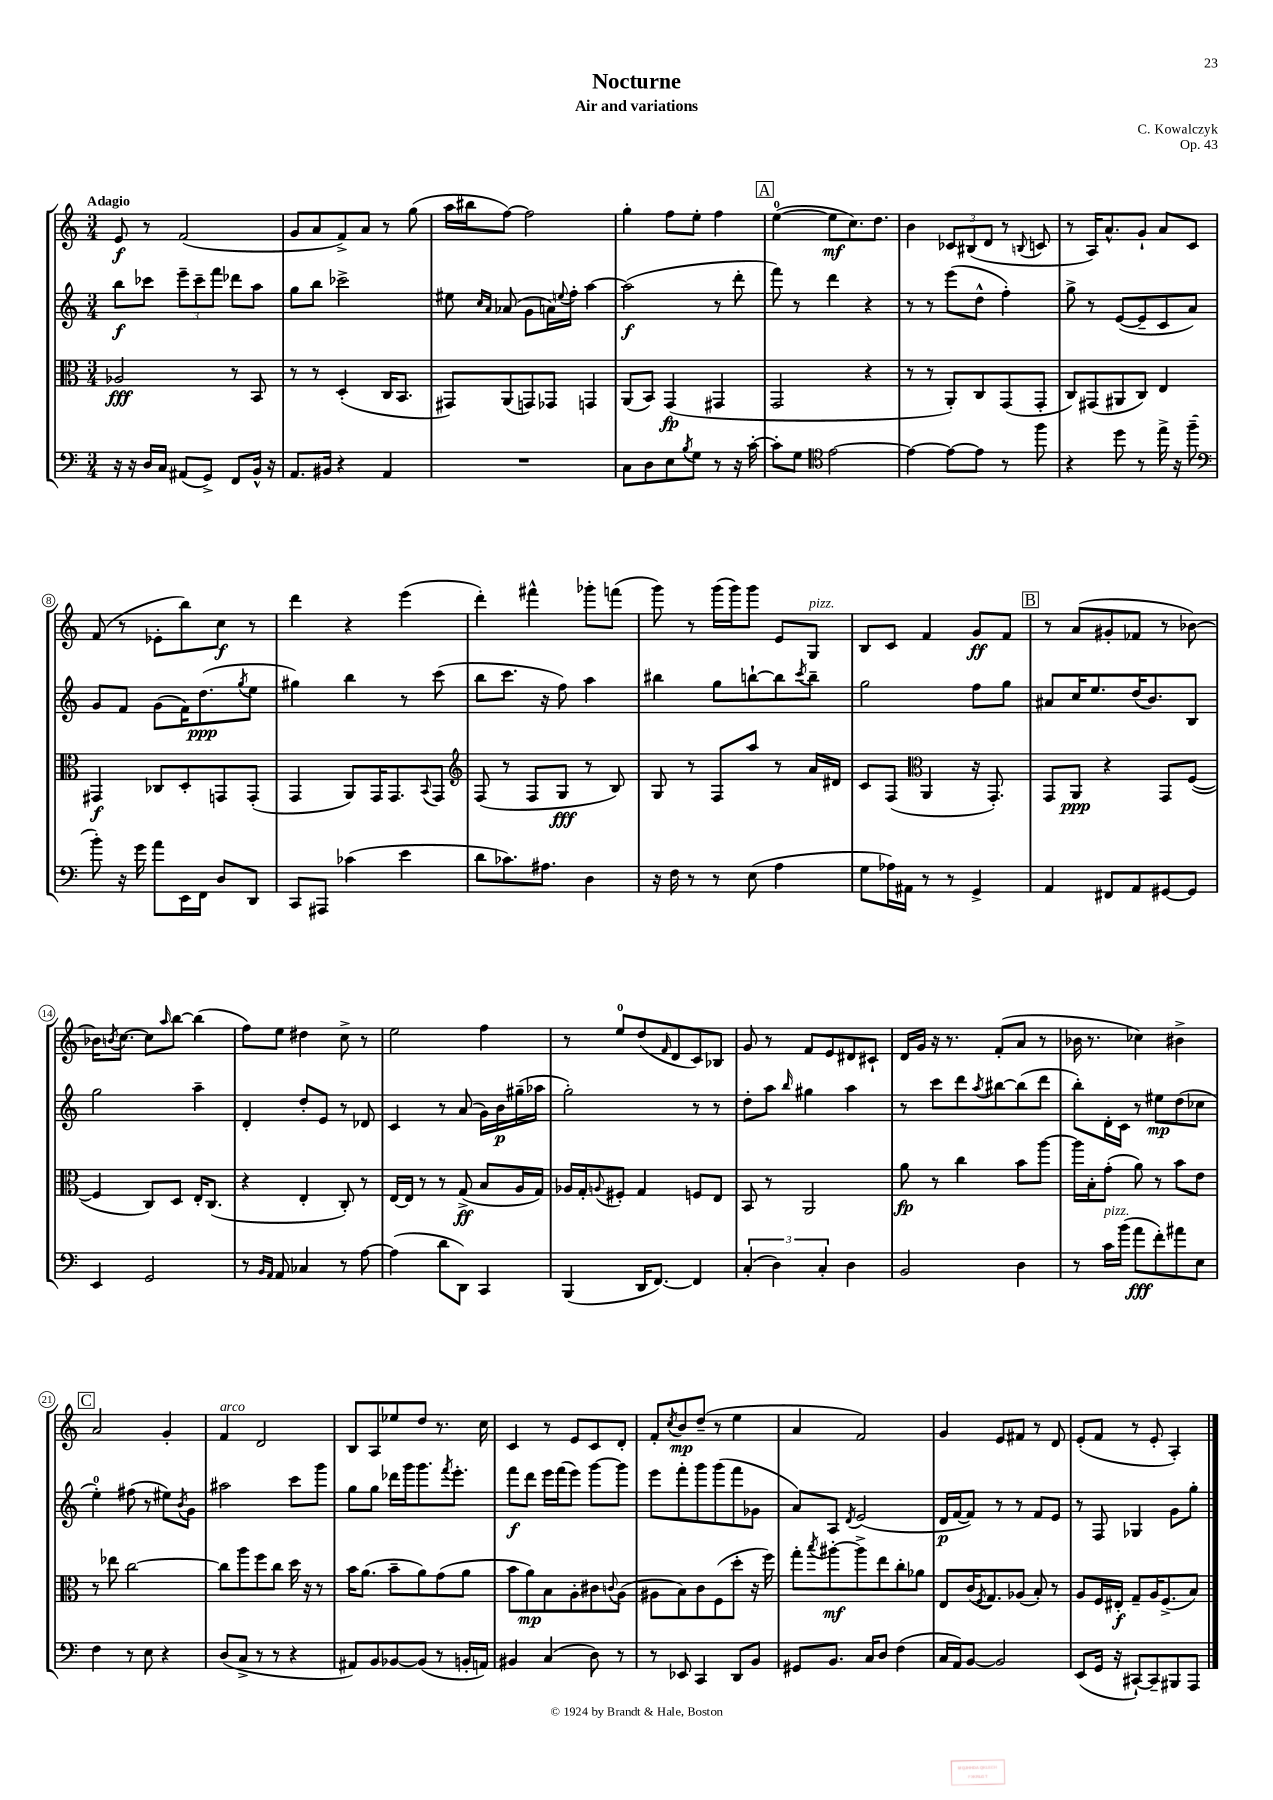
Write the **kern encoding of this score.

**kern	**kern	**kern	**kern
*staff4	*staff3	*staff2	*staff1
*clefF4	*clefC3	*clefG2	*clefG2
*k[]	*k[]	*k[]	*k[]
*M3/4	*M3/4	*M3/4	*M3/4
16r	2A-	8bb	8e
16r	.	.	.
16D	.	8ccc-	8r
16C	.	.	.
(8AA#	.	12eee~	(2f
.	.	12ccc-~	.
8GG^)	.	.	.
.	.	12fff	.
8FF	8r	8ddd-	.
16BB^^	8BB	8aa	.
16r	.	.	.
=	=	=	=
8.AA	8r	8gg	8g
.	8r	8bb	8a
16BB#	.	.	.
4r	(4D'	2ccc-^	8f^)
.	.	.	8a
4AA	16C	.	8r
.	8.BB	.	.
.	.	.	(8gg
=	=	=	=
2.r	8GG#)	8ee#	16aa
.	.	.	16bb#
.	.	16qqcc	.
.	.	16qqa	.
.	(8AA	(8a-	[8ff)
.	8GG)	8g	2ff]
.	8GG-	16a)	.
.	.	8qqee	.
.	.	16ff'	.
.	4GG	[4aa	.
=	=	=	=
8C	(8AA	(2aa]	4gg'
8D	8BB)	.	.
8E	(4GG	.	8ff
8qB	.	.	.
8G	.	.	8ee'
8r	4GG#	8r	4ff
16r	.	8ddd'	.
[16c'	.	.	.
=	=	=	=
8c']	2GG	8fff)	([4ee
8G	.	8r	.
*clefC4	*	*	*
[2e	.	4ddd	8ee]
.	.	.	8.cc)
.	4r	4r	.
.	.	.	8.dd
=	=	=	=
4e_	8r	8r	4b
.	8r	8r	.
8e_	8AA')	(8eee	12c-
.	.	.	(12B#
8e]	8C	8dd^^	.
.	.	.	12d
8r	(8GG	4ff')	8r
.	.	.	8qqB
8ff	8GG'	.	8c
=	=	=	=
4r	8C)	8gg^	8r
.	(8GG#	8r	16A)
.	.	.	8.a^^
8dd	8AA#	([8e	.
8r	8C)	8e~]	8g`
16ee^	4E	8c	8a
16r	.	.	.
(8ff~	.	8a)	8c
=	=	=	=
*clefF4	*	*	*
8b')	4GG#	8g	(8f
16r	.	8f	8r
16g	.	.	.
8a	8C-	(8g	8e-'
16EE	8D'	16f)	8bb)
16FF	.	(8.dd	.
8D	8GG	.	8cc
.	.	8qgg	.
8DD	(8GG'	8ee	8r
=	=	=	=
8CC	4GG	4gg#)	4ddd
8AAA#	.	.	.
(4c-	8AA)	4bb	4r
.	16GG	.	.
.	8.GG	.	.
4e	.	8r	(4eee
.	8qqBB	.	.
.	8GG	(8ccc	.
=	=	=	=
*	*clefG2	*	*
8d	(8F	8bb	4ddd')
8.c-)	8r	8.ccc	.
.	8F	.	4fff#^^
8.A#	.	16r	.
.	8G	8ff)	.
4D	8r	4aa	8ggg-'
.	8B)	.	(8fff
=	=	=	=
16r	8G	4bb#	8ggg)
16F	.	.	.
8r	8r	.	8r
8r	8F	8gg	(16ggg
.	.	.	16ggg)
(8E	8aa	[8bb`	8ggg
4A	8r	8bb]	8e
.	.	8qccc	.
.	16a	8bb~	8G
.	16d#	.	.
=	=	=	=
8G	8c	2gg	8B
16A-)	(8F	.	8c
16AA#	.	.	.
*	*clefC3	*	*
8r	4AA	.	4f
8r	.	.	.
4GG^	16r	8ff	8g
.	8.GG')	.	.
.	.	8gg	8f
=	=	=	=
4AA	8GG	8a#	8r
.	8AA	16cc	(8a
.	.	8.ee	.
8FF#	4r	.	8g#'
8AA	.	(16dd	8f-
.	.	8.b)	.
[8GG#	8GG	.	8r
8GG#]	([8F	8B	[8b-)
=	=	=	=
4EE	4F]	2gg	16b-]
.	.	.	8qb
.	.	.	[8.cc
2GG	8C)	.	8cc]
.	.	.	16qqaa
.	8D	.	[8bb
.	16E'	4aa~	(4bb]
.	(8.C	.	.
=	=	=	=
8r	4r	4d'	8ff)
16qqBB	.	.	.
16qqAA	.	.	.
8AA	.	.	8ee
4C-	4E'	8dd'	4dd#
.	.	8e	.
8r	8C')	8r	8cc^
[8A	8r	8d-	8r
=	=	=	=
(4A]	[16E	4c	2ee
.	16E]	.	.
.	8r	.	.
8d	8r	8r	.
8DD)	(8G^	(8a	.
4CC	8B	16g)	4ff
.	.	16b	.
.	16A	(16gg#~	.
.	16G)	16aa-	.
=	=	=	=
(4BBB	16A-	2gg')	8r
.	16G'	.	.
.	8qqA	.	.
.	8F#'	.	8ee
16DD	4G	.	(8dd
[8.FF)	.	.	.
.	.	.	16qqf
.	.	.	8d
4FF]	8F	8r	8c)
.	8E	8r	8B-
=	=	=	=
(6C'	8BB	8dd'	8g
.	8r	8aa	8r
6D)	.	.	.
.	.	16qqbb	.
.	2AA	4gg#	8f
6C'	.	.	.
.	.	.	8e
4D	.	4aa	8d#
.	.	.	8c#`
=	=	=	=
2BB	8a	8r	16d
.	.	.	16g
.	8r	8ccc	16r
.	.	.	8.r
.	4cc	8ddd	.
.	.	8qaa	.
.	.	[8bb#	(8f'
4D	8b	(8bb#]	8a
.	[8aa	8ddd	8r
=	=	=	=
8r	16aa]	8bb')	16b-
.	16B'	.	8.r
16c	(8g'	16d'	.
(16b	.	16c	.
8a	8a)	8r	4cc-)
8f')	8r	8ee#	.
8a#	8b	(8dd	4b#^
8E	8e	8cc-	.
=	=	=	=
4F	8r	4ee')	2a
.	8ee-	.	.
8r	[2cc	(8ff#	.
8E	.	8r	.
4r	.	8ee#)	4g'
.	.	8qb	.
.	.	8g	.
=	=	=	=
(8D	8cc]	2aa#	4f
8C^	8aa	.	.
8r	8ff	.	2d
8r	8cc	.	.
4r	16dd	8ccc	.
.	16r	.	.
.	8r	8ggg	.
=	=	=	=
8AA#)	16b	8gg	8B
.	(8.a	.	.
8BB	.	8gg	8A
[8BB-	8b~	16ddd-	8ee-
.	.	16ggg	.
(8BB-]	8a)	8.ggg	8dd
8r	(8g	.	8.r
.	.	8qfff	.
.	.	8.eee'	.
16BB'	8a	.	.
16AA)	.	.	16cc
=	=	=	=
4BB#	8b	8fff	4c
.	8a)	8ddd	.
(4C	8B	16eee	8r
.	.	(16fff	.
.	8A'	8eee)	8e
8D)	8c#	[8ggg	8c
.	8qqc	.	.
8r	(8A	8ggg]	8d'
=	=	=	=
8r	8A#	8eee	8f'
.	.	.	8qcc
8EE-	8B)	8fff'	8b
4CC	8c	8ggg	(8dd~
.	(8F	(8ggg	8r
8DD	8dd'	8fff	4ee
8BB	16r	8g-	.
.	16ff)	.	.
=	=	=	=
8GG#	8gg'	8a)	4a
.	8qbb	.	.
8.BB	[8aa#'	8A	.
.	.	8qd	.
.	8aa#^]	(2e	2f)
16C	.	.	.
8D	8ee	.	.
(4F	8cc'	.	.
.	8a-	.	.
=	=	=	=
16C	8E	16d	4g
16AA)	.	[16f	.
[8BB	(16c	8f])	.
.	8qF	.	.
.	8.G)	.	.
2BB]	.	8r	8e
.	(8A-	8r	8f#
.	8B')	8f	8r
.	8r	8e	8d
=	=	=	=
(8EE	8A	8r	(8e'
16GG	16F	8F	8f
16r	16E#'	.	.
[8CC#`)	8G~	4G-	8r
8CC#~]	16A	.	8e'
.	(8.F^	.	.
8BBB#	.	8g	4A')
8AAA	8B)	8gg'	.
==	==	==	==
*-	*-	*-	*-
